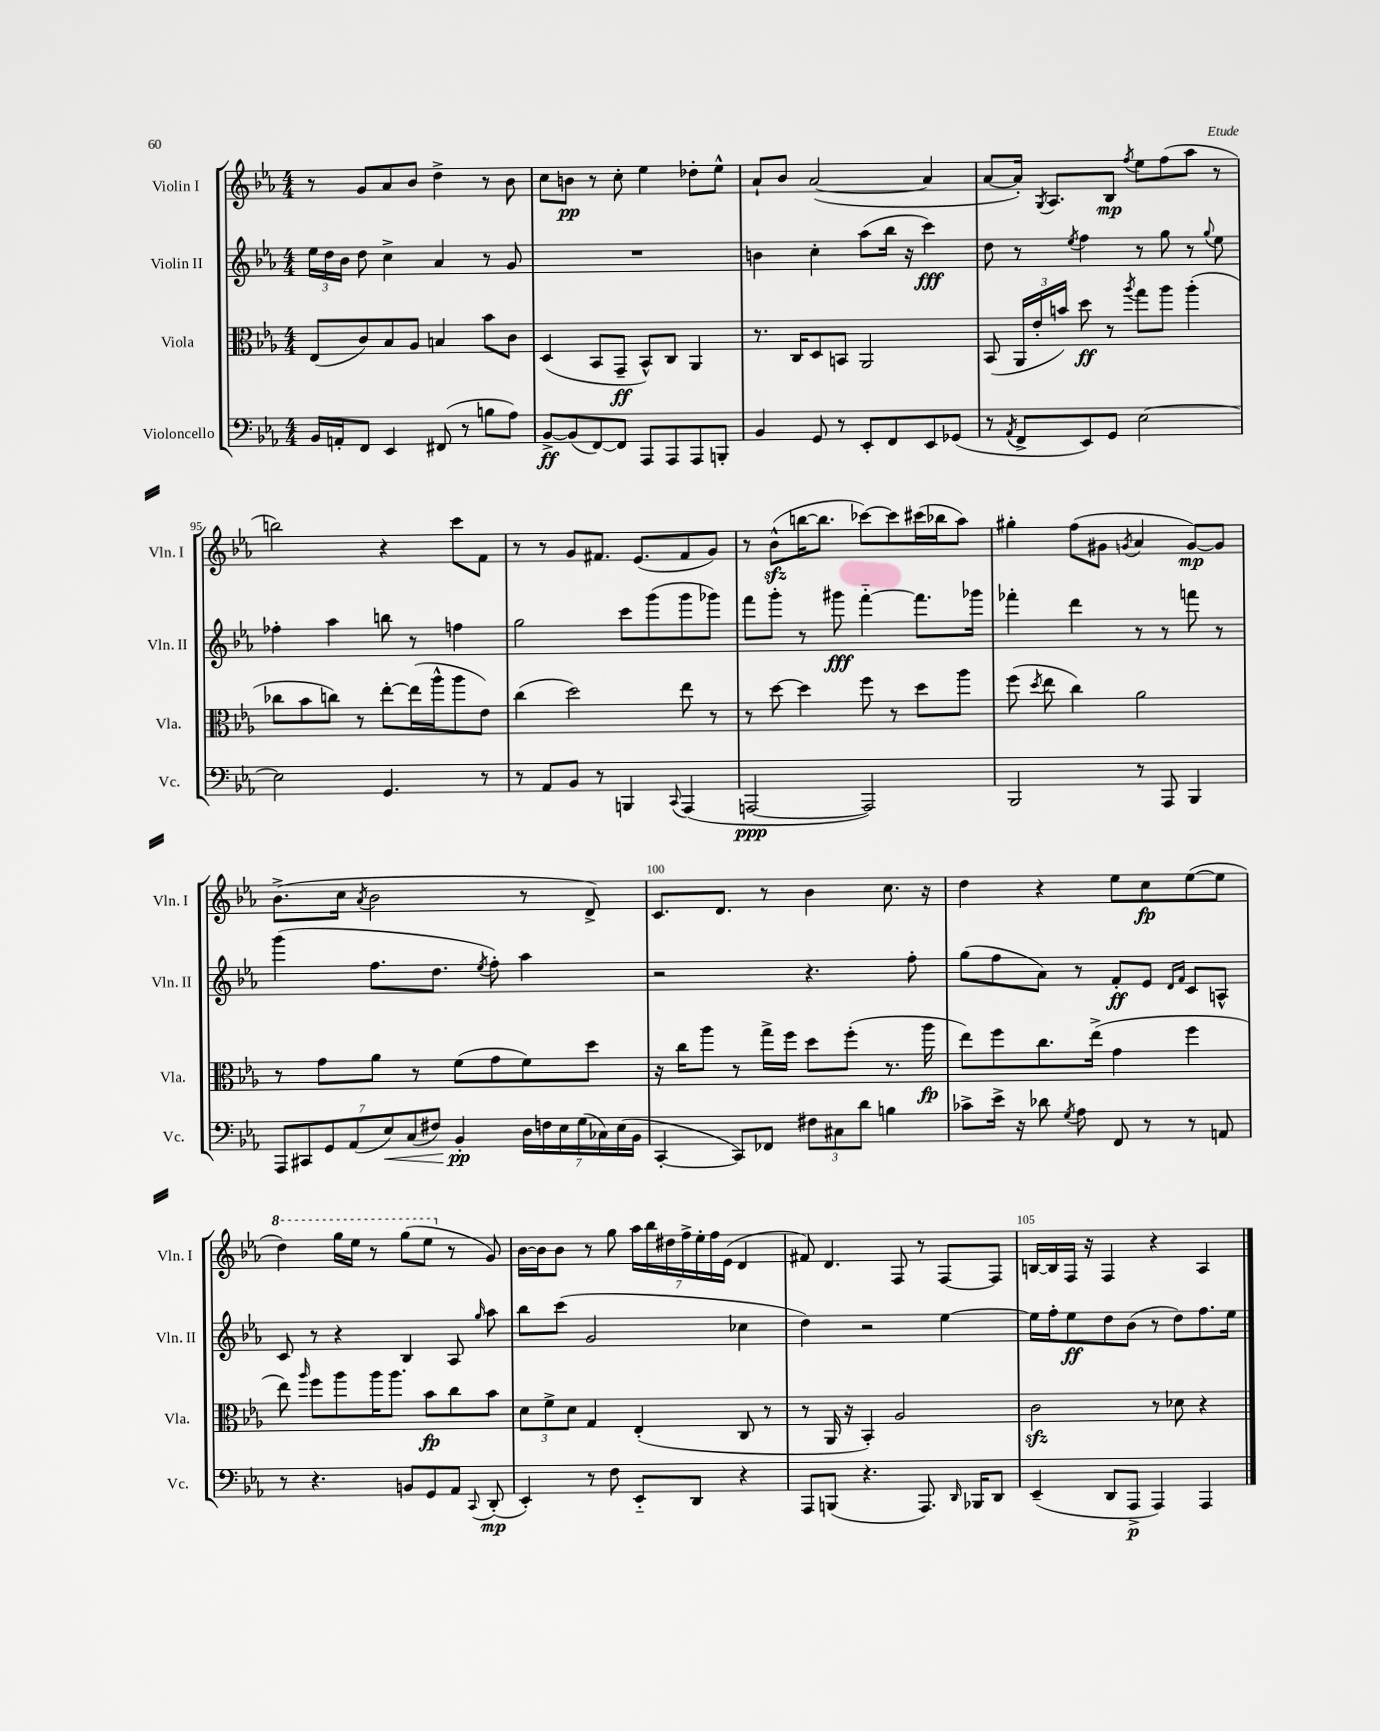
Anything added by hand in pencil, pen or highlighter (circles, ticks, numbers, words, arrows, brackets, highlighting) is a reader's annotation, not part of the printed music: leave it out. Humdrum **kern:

**kern	**kern	**kern	**kern
*staff4	*staff3	*staff2	*staff1
*clefF4	*clefC3	*clefG2	*clefG2
*k[b-e-a-]	*k[b-e-a-]	*k[b-e-a-]	*k[b-e-a-]
*M4/4	*M4/4	*M4/4	*M4/4
16BB-/LL	(8E-/L	24ee-\LL	8r
.	.	24dd\	.
16AA'/J	.	.	.
.	.	24b-\JJ	.
8FF/J	8c/)	8dd\	8g/L
4EE-/	8B-/	4cc^\	8a-/
.	8A-/J	.	8b-/J
(8FF#/	4B/	4a-/	4dd^\
8r	.	.	.
8B\L	8b-\L	8r	8r
8A-\J)	8c\J	8g/	8b-\
=	=	=	=
[8BB-^/L	(4D/	1r	8cc\L
(8BB-/]	.	.	8b\J
[8FF/)	8BB-/L	.	8r
8FF/]J	8GG~/J	.	8cc'\
8AAA-/L	8BB-^^/L)	.	4ee-\
8AAA-/	8C/J	.	.
8AAA-/	4AA-/	.	8dd-'\L
8BBB'/J	.	.	8ee-^^\J
=	=	=	=
4BB-/	8.r	4b\	8a-`/L
.	.	.	8b-/J
.	16C/LK	.	.
8GG/	8D/	4cc'\	([2a-/
8r	8BB/J	.	.
8EE-'/L	2AA-/	(8aa-\L	.
8FF/	.	16bb-\Jk	.
.	.	16r	.
8EE-/	.	4ccc\)	4a-/]
(8GG-/J	.	.	.
=	=	=	=
8r	(8BB-/	8dd\	[8a-/L
8qAA-/	.	.	.
8FF^/L	24AA-/LL	8r	16a-'/]Jk)
.	24e-'/	.	.
.	.	.	8qG/
.	.	.	8.A-/L
.	24b/JJ)	.	.
.	.	8qee-/	.
8EE-/)	8dd\	4ff\	.
8GG/J	8r	.	8B-/J
.	8qaa-/	.	8qff/
[2E-\	8gg\L	8r	8ee-\L
.	8aa-\J	8gg\	(8ff\
.	(4aa-'\	8r	8aa-\J
.	.	8qqgg/	.
.	.	8ee-\	8r
=	=	=	=
2E-\]	8cc-\L	4ff-'\	2bb\)
.	8b-\	.	.
.	8cc\J)	4aa-\	.
.	8r	.	.
4.GG/	[8ee-'\L	8bb\	4r
.	(16ee-\]L	8r	.
.	16aa-^^\J	.	.
.	8aa-\	4ff\	8ccc\L
8r	8e-\J)	.	8f\J
=	=	=	=
8r	(4cc\	2gg\	8r
8AA-/L	.	.	8r
8BB-/J	2dd\)	.	8g/L
8r	.	.	8.f#/J
4BBB/	.	8ccc\L	.
.	.	.	(8.e-/L
.	.	(8ggg\	.
8qqCC/	.	.	.
(4AAA-/	8ee-\	8ggg\	8f#/
.	8r	8ggg-\J)	8g/J)
=	=	=	=
[2AAA/	8r	8fff\L	8r
.	[8dd\	8ggg'\J	(8b-^^\L
.	4dd\]	8r	[16bb\K
.	.	.	8.bb\]J
.	.	8ggg#\	.
2AAA/])	8ff\	[4fff'~\	[8ccc-\L)
.	8r	.	8ccc-\]
.	8dd\L	8.fff\]L	(16ccc#\L
.	.	.	16bb-\J
.	8aa-\J	.	8aa-\J)
.	.	16ggg-\Jk	.
=	=	=	=
2BBB-/	(8ff\	4fff-'\	4gg#'\
.	8qdd/	.	.
.	8ee-\	.	.
.	4cc\)	4ddd\	(8ff\L
.	.	.	8g#\J
.	.	.	8qg/
8r	2a-\	8r	4a-/
8AAA-/	.	8r	.
4BBB-/	.	8fff\	[8g/L)
.	.	8r	8g/]J
=	=	=	=
14AAA-/L	8r	(4ggg\	(8.b-^\L
14CC#/	.	.	.
.	8g\L	.	.
14GG/	.	.	.
.	.	.	16cc\Jk
(14AA-/	.	.	.
.	.	.	8qa-/
.	8a-\J	8.ff\L	2b-\
14E-/)	.	.	.
(14C/	.	.	.
.	8r	.	.
14F#/J)	.	.	.
.	.	8.dd\J	.
4BB-'/	(8f\L	.	.
.	.	8qee-/	.
.	8g\	8ff'\)	.
28D\LL	8f\)	4aa-\	8r
28F\	.	.	.
28E-\	.	.	.
(28G\	.	.	.
.	8dd\J	.	8d^/)
28C-\)	.	.	.
(28E-\	.	.	.
28BB-\JJ	.	.	.
=	=	=	=
[4CC'/	16r	2r	8.c/L
.	16cc\LK	.	.
.	8aa-\J	.	.
.	.	.	8.d/J
8CC/]L)	8r	.	.
8FF-/J	16gg^\LL	.	8r
.	16ff\JJ	.	.
12F#\L	8dd\L	4.r	4b-\
12C#\	.	.	.
.	(8ff'\J	.	.
12d\J	.	.	.
4B\	8.r	.	8.cc\
.	.	8ff'\	.
.	16aa-\	.	16r
=	=	=	=
8c-^\L	8ee-\L)	(8gg\L	4dd\
16e-^\Jk	8ff\	8ff\	.
16r	.	.	.
8d-\	8.cc\	8a-\J)	4r
8qG/	.	.	.
8A-\	.	8r	.
.	(16ee-^\Jk	.	.
8FF/	4g\	8f'/L	8ee-\L
8r	.	8e-/J	8cc\
.	.	16qqd/LL	.
.	.	16qqf/JJ	.
8r	4ff\	8c/L	([8ee-\
8AA/	.	8A^^/J	8ee-\]J
=	=	=	=
8r	8ee-\)	8c/	4ddd\)
.	16qqaa-/	.	.
4.r	8ff\L	8r	.
.	8aa-\	4r	16ggg\LL
.	.	.	16eee-\JJ
.	16aa-\K	.	8r
.	8.aa-\J	.	.
8BB/L	.	4B-/	(8ggg\L
8GG/	8b-\L	.	8eee-\J
8AA-/J	8cc\	8A-/	8r
8qqCC/	.	16qqgg/	.
(8DD'/	8b-\J	8aa-\	8g/)
=	=	=	=
4EE-'/)	12d\L	8bb-\L	[16b-\LL
.	.	.	16b-\]J
.	12f^\	.	.
.	.	(8ccc\J	8b-\J
.	12d\J	.	.
8r	4G/	2g/	8r
8F\	.	.	8gg\
8EE-'~/L	(4E-'/	.	28aa-\LL
.	.	.	28bb-\
.	.	.	28dd#\
.	.	.	28ff^\
8DD/J	.	.	.
.	.	.	28ee-'\
.	.	.	28ff\
.	.	.	(28e-\JJ
4r	8C/	4cc-\	4d/
.	8r	.	.
=	=	=	=
8AAA-/L	8r	4dd\)	8f#/)
(8BBB/J	16AA-/	.	4.d/
.	16r	.	.
4.r	4BB-'/)	2r	.
.	2A-/	.	8F/
8.AAA-/)	.	.	8r
.	.	[4ee-\	[8F/L
16qqDD/	.	.	.
16BBB-/LK	.	.	.
8DD/J	.	.	8F/]J
=	=	=	=
(4EE-~/	2c\	16ee-\]LL	[16B/LL
.	.	16ff'\J	16B/]
.	.	8ee-\	16F/JJ
.	.	.	16r
8DD/L	.	8dd\	4F/
8AAA-^/J	.	(8b-\J	.
4AAA-/)	8r	8r	4r
.	8d-\	8dd\L)	.
4AAA-/	4r	8.ff\	4A-/
.	.	16ee-\Jk	.
==	==	==	==
*-	*-	*-	*-
